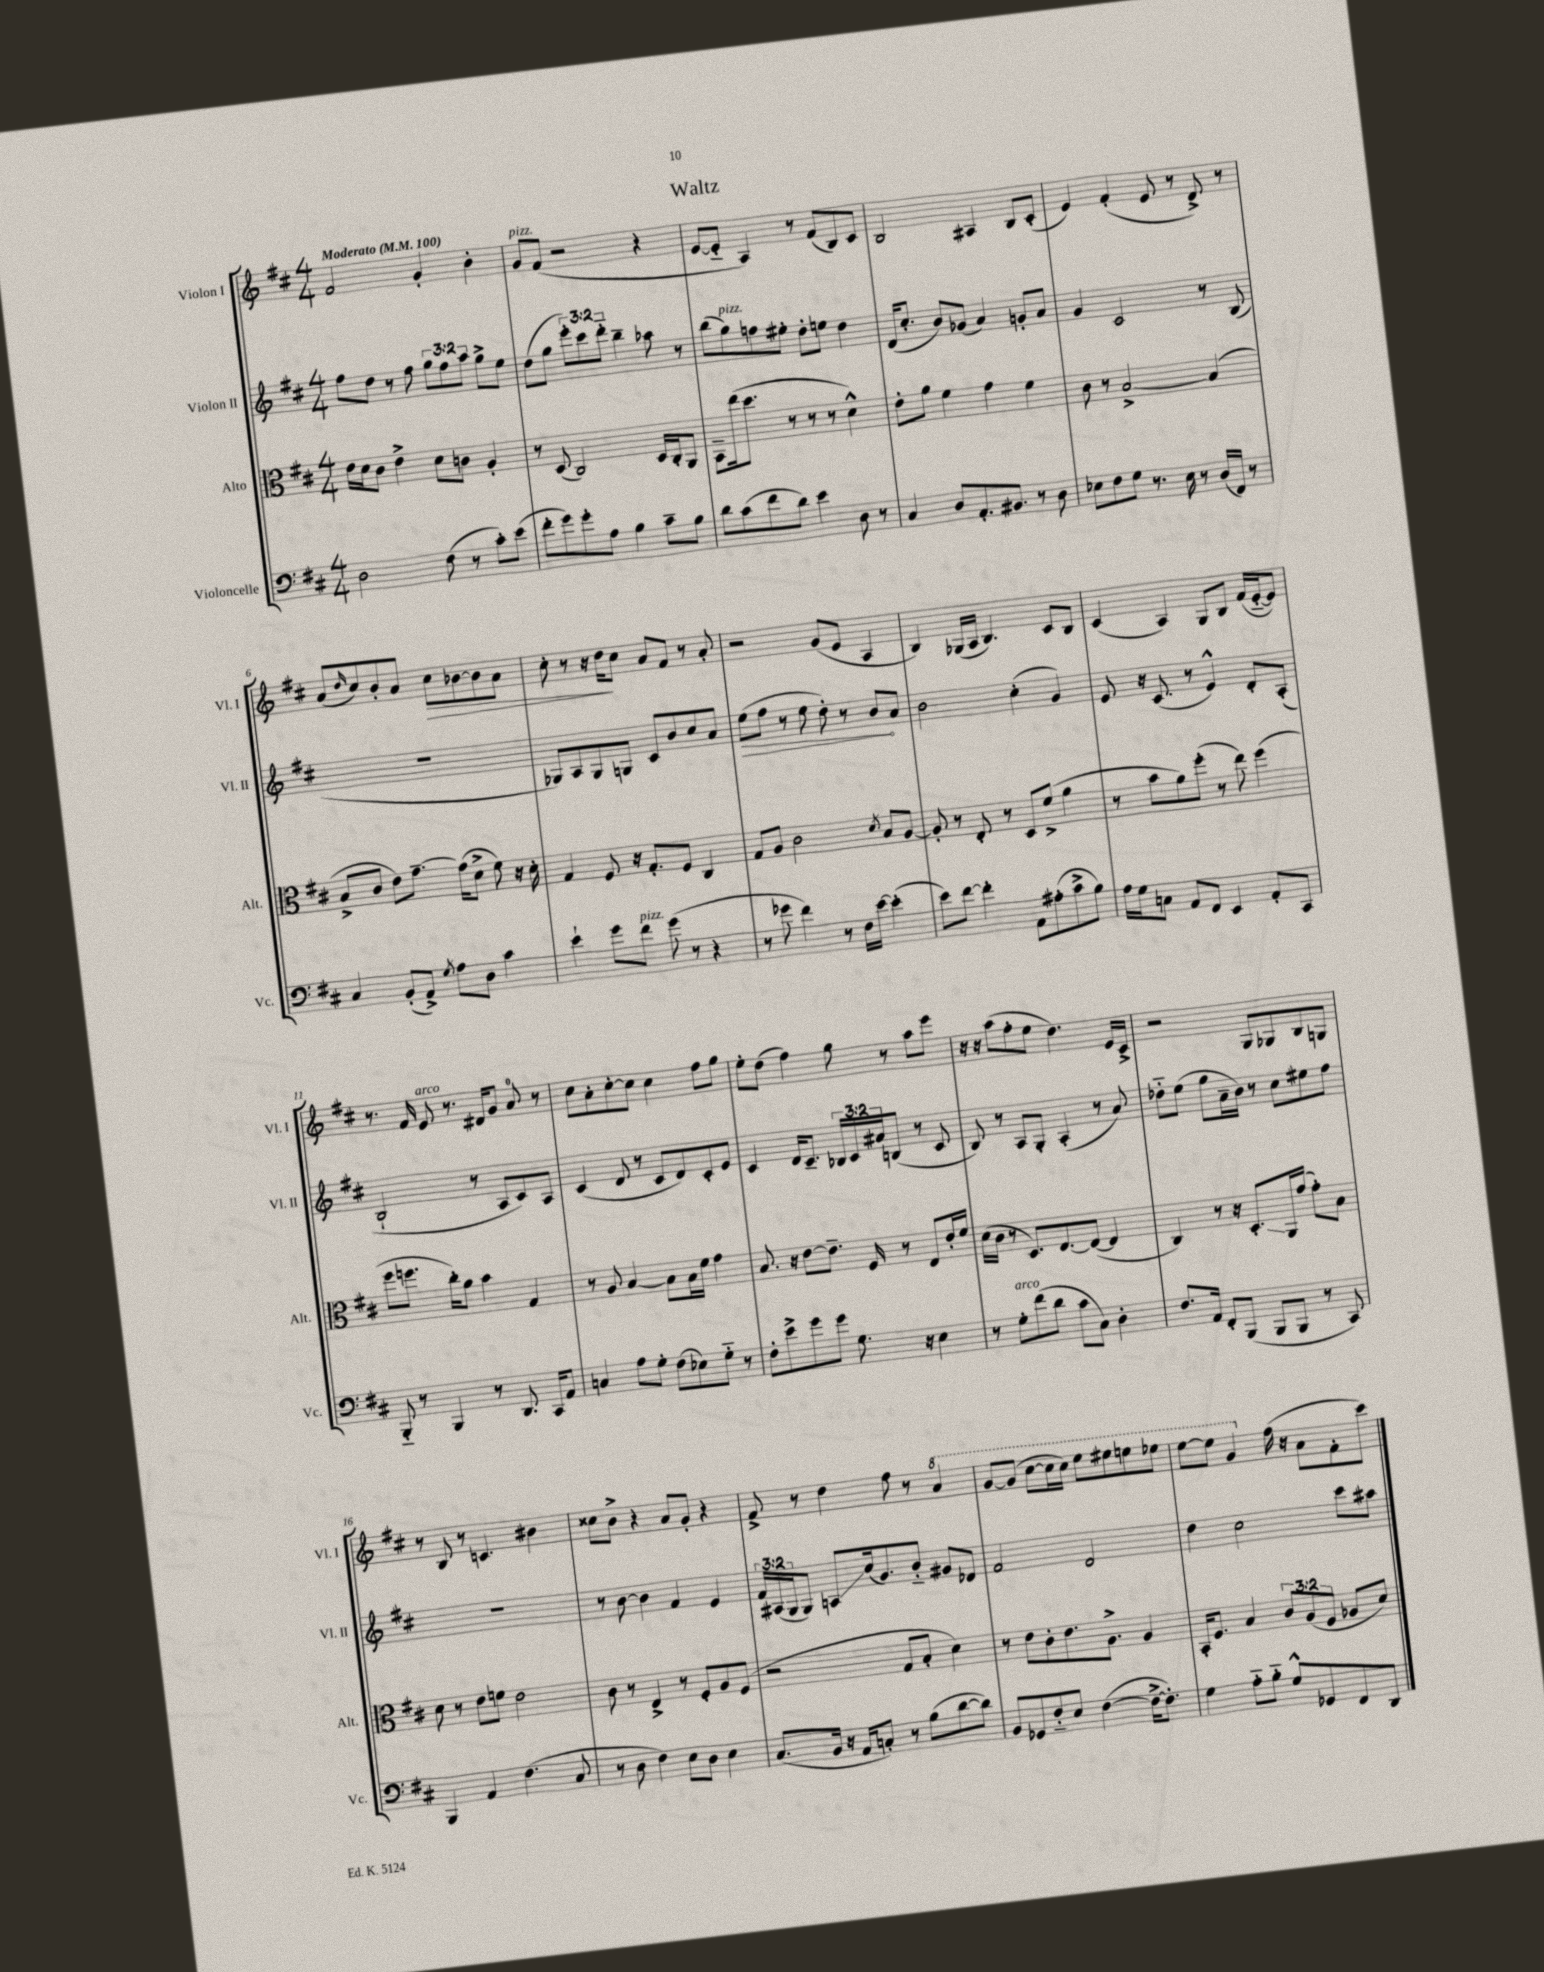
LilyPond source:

\header { title = "Waltz" }
<<
\new StaffGroup <<
\new Staff = "s0" \with { instrumentName = "Violon I" shortInstrumentName = "Vl. I" } {
    \clef treble \key d \major \numericTimeSignature \time 4/4 \tempo "Moderato" 4 = 100
    fis'2 g'4-. b'4-. |
    g'8^\markup { \italic "pizz." } fis'8( r2 r4 |
    e'8~ e'8-_ a4) r8 fis'8( b8) cis'8 |
    b2 ais4 b8 cis'8-.( |
    e'4) fis'4-.( e'8 r8 d'8->) r8 |
    a'8( \grace { d''16 } cis''8) b'8-. a'8 cis''8\> bes'8~ bes'8 a'8 |
    cis''8-. r8 r16 d''16\! cis''8 a'8 fis'8 r8 a'8-. |
    r2 g'8( e'8 a4 |
    b4) ges16( a16 b4.) cis'8 b8 |
    cis'4( a4) g8 b8 fis'16( e'16~-_ e'8) |
    r8. fis'16 e'8^\markup { \italic "arco" } r8. dis'16 g'8 a'8-0 r8 |
    cis''8 a'8-. cis''8~-. cis''8 cis''4 fis''8 g''8 |
    e''8-. d''8( fis''4) g''8 r8 a''8 e'''8 |
    r16 r16 a''8( fis''8-. e''8 d''4.) e'16 cis'16-> |
    r2 g8 ges8 b8 g8 |
    r8 b8 r8 c'4. bis'4 |
    cisis''8 b'8-> r4 a'8 g'8-. r4 |
    fis'8-> r8 d''4 fis''8 r8 \ottava #1 a''4 |
    g''8~ g''8( cis'''8~ cis'''16 cis'''16) e'''8 eis'''8 e'''8 ees'''8 |
    e'''8~ e'''8 g''4 \ottava #0 fis''16( r16 a'8 fis'8-. cis'''8) \bar "|." |
}
\new Staff = "s1" \with { instrumentName = "Violon II" shortInstrumentName = "Vl. II" } {
    \clef treble \key d \major \numericTimeSignature \time 4/4 \override Staff.TupletNumber.text = #tuplet-number::calc-fraction-text
    fis''8 d''8 r8 fis''8 \tuplet 3/2 { g''8 fis''8 a''8 } g''8-> e''8 |
    d''8( g''8 \tuplet 3/2 { e'''8-.) cis'''8 d'''8-_ } b''4-- aes''8 r8 |
    b''8( g''8^\markup { \italic "pizz." }) f''8 eis''8-. d''8-. e''8 d''4 |
    d'16( cis''8.-. b'8) ges'8( a'4) g'8-. a'8 |
    g'4 cis'2 r8 b8( |
    r1 |
    ges8) a8 ges8 g8 cis'8 b'8 cis''8 a'8 |
    \once \override Hairpin.circled-tip = ##t e''8\>( fis''8 r8 e''8 d''8-.) r8 b'8\! a'8 |
    b'2 cis''4-.( g'4) |
    e'8 r16 cis'8.( r8 e'4-^) d'8-. a8-.( |
    b2-! r8 a8 cis'8) a8 |
    cis'4( d'8 r8 cis'8 d'8) cis'8-. e'8 |
    cis'4 d'16 cis'8.-- \tuplet 3/2 { bes16 cis'16 ais'16 } b8( r8 cis'8 |
    b8) r8 a8 g8-. a4-.( r8 a'8) |
    des''8-_ e''8( g''8 a'16-- b'16) r8 cis''8 eis''8 fis''8 |
    R1 |
    r8 b'8~ b'4 fis'4 e'4 |
    \tuplet 3/2 { fis'16 ais16( g16 } g8) a8\glissando cis''16( g'8.) b'8-_ gis'8 des'8 |
    fis'2 d'2 |
    d''4 cis''2 cis'''8 ais''8 \bar "|." |
}
\new Staff = "s2" \with { instrumentName = "Alto" shortInstrumentName = "Alt." } {
    \clef alto \key d \major \numericTimeSignature \time 4/4 \override Staff.TupletNumber.text = #tuplet-number::calc-fraction-text
    e'16 d'16 cis'8 e'4-> d'8 c'8 a4-. |
    r8 d8( cis2) d16 cis16-. a,8 |
    b,8-- e''16( d''8. r8 r8 r8 d'4-^) |
    e'8-. a'8 fis'4 g'4 fis'4 |
    cis'8 r8 b2~-> b4( |
    b8-> cis'8 e'8) g'8.~-- g'16( d'8-> fis'8) r16 d'16-. |
    g4 fis8 r16 g8.-. fis8 cis4 |
    g8 a8 cis'2 \acciaccatura { d'8 } b8 a8~ |
    a8-. r8 e8-. r8 d8 fis'8->( a'4 |
    r8 b'8 a'8) fis''8-.( r8 e''8) fis''4( |
    fis''8 f''8. cis''16-.) a'8 b'4 g4 |
    r8 a8 b4~ b8 b16 fis'16 g'4 |
    b8. r16 e'8~ e'8.-- fis16 r8 e8 e'16-. fis'16 |
    d'16( cis'16 r8 d8.) e8.~ e8~( e4 |
    cis4) r8 r16 d8.-.\glissando a,16 g'16( g'8-.) b8 |
    d'8 r8 e'8 f'8 e'2 |
    cis'8 r8 e4-> r8 fis8-. a8 fis8( |
    r2 g8 b8-. d'4) |
    r8 e'8 cis'8-. e'8. a8.-> a4 |
    b,16-. fis8. b4 \tuplet 3/2 { cis'8 a8( fis8 } aes8 d'8) \bar "|." |
}
\new Staff = "s3" \with { instrumentName = "Violoncelle" shortInstrumentName = "Vc." } {
    \clef bass \key d \major \numericTimeSignature \time 4/4
    d2 fis8( r8 cis'8-.) e'8( |
    fis'8-. g'8) g'8-. a8 b4 cis'8-- b8 |
    d'8 cis'8( fis'8 d'8) e'4 d8 r8 |
    cis4 d8 a,8.-. bis,8. r8 d8 |
    ees8 fis8 g8 r8. ees16 r8 d16( fis,16) r8 |
    cis4 b,8-.( a,8->) \acciaccatura { g8 } a8 d8 cis'4 |
    e'4-! g'8 fis'8^\markup { \italic "pizz." } g'8( r8 r4 |
    r8 ges'8 fis'4) r8 fis16 e'16~ e'4-.( |
    e'8) fis'8~ fis'4-. a,8 ais8-.( cis'8-> b8) |
    a16 g16 c8 a,8 fis,8 e,4 a,8-. cis,8 |
    b,,8-_ r8 b,,4 r8 d,8. cis,16 a,8 |
    c4 a8 g8-. fis8( ees8) g8-_ r8 |
    fis8-. e'8-> g'8 g'8 g8. r16 e4 |
    r8 g8-.^\markup { \italic "arco" } fis'8( d'8 cis'8 cis8) d4-. |
    fis8. a,16 fis,8-. b,,8( b,,8 b,,8 r8 cis,8) |
    b,,4 a,4 fis4.( cis8 |
    r8 d8 fis4) e8 d8 e4 |
    cis8.( b,16 r16 a,16 c8-.) r8 b8( d'8~ d'8) |
    b,8 ges,8 fis8-_ e8 fis4~( fis16~-> fis8.-.) |
    g4 a8-_ b8-_ g8-^ ges,8 fis,8 d,8 \bar "|." |
}
>>
>>
